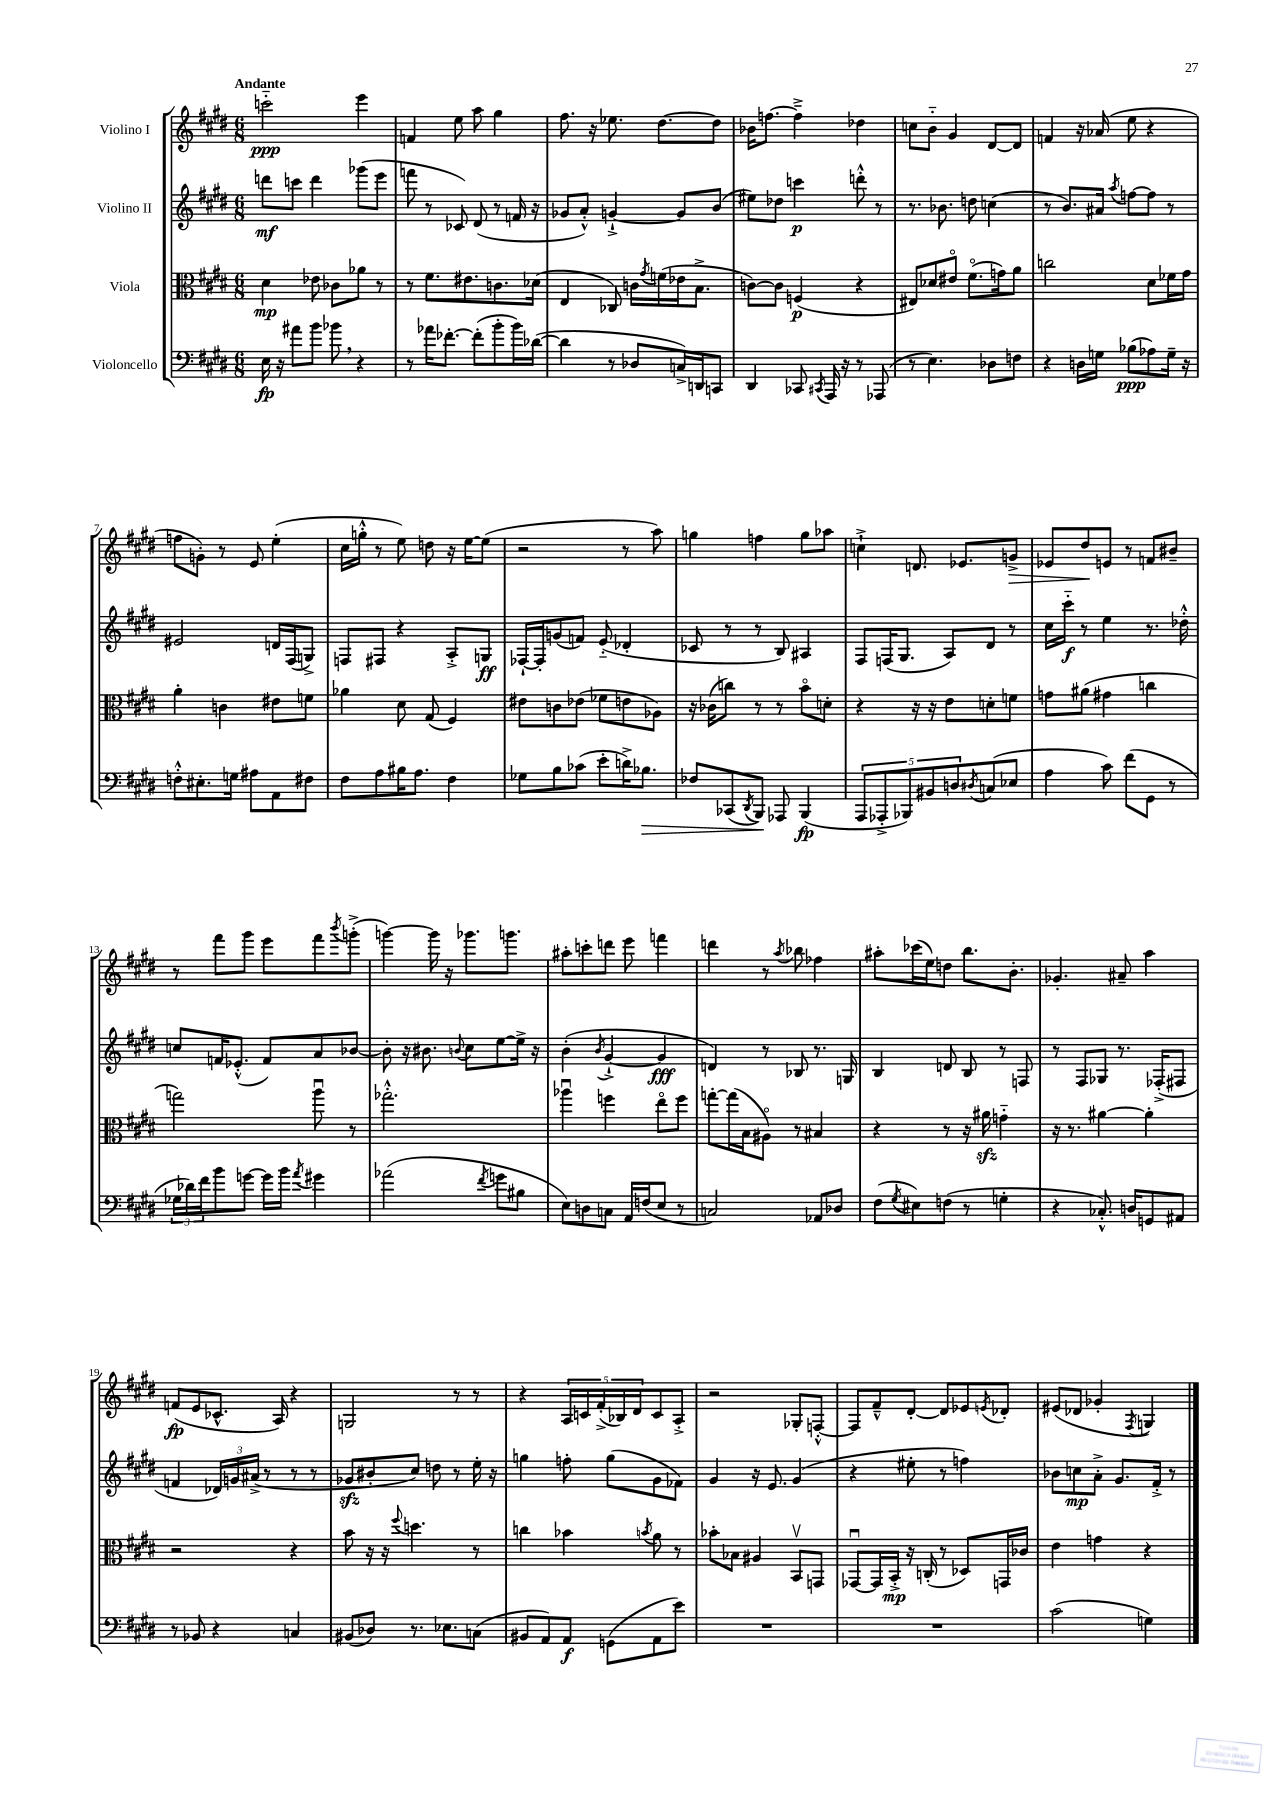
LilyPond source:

<<
\new StaffGroup <<
\new Staff = "s0" \with { instrumentName = "Violino I" } {
    \clef treble \key e \major \numericTimeSignature \time 6/8 \tempo "Andante"
    c'''2-_\ppp e'''4 |
    f'4 e''8 a''8 gis''4 |
    fis''8. r16 ees''8. dis''8.~ dis''8 |
    bes'16 f''8.~ f''4---> des''4 |
    c''8 b'8-_ gis'4 dis'8~ dis'8 |
    f'4 r16 aes'16( e''8 r4 |
    f''8 g'8-.) r8 e'8 e''4-.( |
    cis''16 g''16-.-^ r8 e''8) d''8 r16 e''16~ e''8( |
    r2 r8 a''8) |
    g''4 f''4 g''8 aes''8 |
    c''4-!-> d'8. ees'8. g'8->\> |
    ees'8 dis''8\! e'8 r8 f'8 bis'8-- |
    r8 fis'''8 gis'''8 e'''8 fis'''8 \acciaccatura { b'''8 } g'''8-.->( |
    g'''4~) g'''16 r16 ges'''8. g'''8. |
    ais''8-. c'''8-. d'''8 e'''8 f'''4 |
    d'''4 r8 \acciaccatura { a''8 } bes''8 fes''4 |
    ais''8-. ces'''16( e''16) d''8 b''8. b'8.-. |
    ges'4.-. ais'8-- a''4 |
    f'8\fp( e'8 ces'8.-^ a16) r4 |
    g2 r8 r8 |
    r4 \tuplet 5/4 { a16 c'16 fis'16-.->( bes16) dis'16 } c'8 a8-.-> |
    r2 ges8-. f8~-.-^ |
    f8 fis'8---^ dis'8~-. dis'8 ees'8 \acciaccatura { e'8 } des'8-. |
    eis'8( des'8 ges'4-. \acciaccatura { fis8 } g4) \bar "|." |
}
\new Staff = "s1" \with { instrumentName = "Violino II" } {
    \clef treble \key e \major \numericTimeSignature \time 6/8
    d'''8\mf c'''8 d'''4 ges'''8( e'''8 |
    f'''8 r8 ces'8) dis'8( r8 f'16 r16 |
    ges'8 a'8-.-^) g'4~-!-> g'8 b'8( |
    eis''8) des''8 c'''4\p d'''8-.-^ r8 |
    r8. bes'8. d''8 c''4( |
    r8 b'8.) ais'16 \acciaccatura { a''8 } f''8~ f''8 r8 |
    eis'2 d'16 fis16( g8->) |
    f8 fis8 r4 a8-.-> g8\ff |
    fes16~-! fes16-. g'8( f'8) e'8-_( des'4-. |
    ces'8 r8 r8 b8) ais4 |
    fis8 f16( gis8. a8) dis'8 r8 |
    cis''16 cis'''16-_\f r8 e''4 r8. des''16-.-^ |
    c''8 f'16 ees'8.-.-^( f'8) a'8 bes'8~ |
    bes'8-. r16 bis'8. \appoggiatura { b'8 } cis''8 e''8~ e''16-> r16 |
    b'4-.( \acciaccatura { b'8 } gis'4~-!-> gis'4\fff |
    d'4) r8 bes8 r8. g16 |
    b4 d'8 b8 r8 f8 |
    r8 fis8 ges8 r8. fes16-.->( fis8 |
    f'4 \tuplet 3/2 { des'16) g'16 ais'16->( } r8 r8 r8 |
    ges'8\sfz bis'8-. cis''8) d''8 r8 e''16-. r16 |
    g''4 f''8-. g''8( gis'8 fes'8) |
    gis'4 r16 e'8. gis'4( |
    r4 eis''8-. r8 f''4) |
    bes'8 c''8\mp a'8-.-> gis'8. fis'16-.-> r8 \bar "|." |
}
\new Staff = "s2" \with { instrumentName = "Viola" } {
    \clef alto \key e \major \numericTimeSignature \time 6/8
    dis'4\mp ees'8 ces'8 aes'8 r8 |
    r8 fis'8. eis'8. c'8. des'16( |
    e4 ces8) c'16 \acciaccatura { gis'8 } f'16( ees'16 b8.-> |
    c'8~) c'8 f4\p( r4 |
    eis8) des'8 eis'8\flageolet fis'8.\flageolet( g'16) a'8 |
    c''2 dis'8 fes'16 gis'16 |
    a'4-. c'4 eis'8 f'8 |
    aes'4 dis'8 gis8( fis4) |
    eis'8 c'8 ees'8( fes'8 e'8 aes8) |
    r16 ces'16( c''8) r8 r8 b'8\flageolet d'8-. |
    r4 r16 r16 e'8 d'8-. f'8 |
    g'8 ais'8( gis'4 c''4 |
    g''2) a''8\downbow r8 |
    ges''2.-.-^ |
    aes''4\downbow f''4 e''8\flageolet f''8 |
    g''8~-. g''16( b16 ais8\flageolet) r8 bis4 |
    r4 r8 r16 ais'16\sfz g'4-_ |
    r16 r8. ais'4~ ais'4-. |
    r2 r4 |
    b'8 r16 r16 \appoggiatura { fis''8 } d''4. r8 |
    c''4 bes'4 \acciaccatura { b'8 } a'8 r8 |
    bes'8-. bes8 ais4 b,8\upbow g,8 |
    ges,8~\downbow ges,16 b,16-.->\mp r16 c16-.( r8 des8) g,16 ces'16 |
    e'4 g'4 r4 \bar "|." |
}
\new Staff = "s3" \with { instrumentName = "Violoncello" } {
    \clef bass \key e \major \numericTimeSignature \time 6/8
    e16\fp r16 ais'8 b'8 bes'8 \breathe r4 |
    r8 aes'16 fes'8.~-. fes'8-.( b'8-. b'16) des'16~( |
    des'4 r8 des8 c16->) d,16 c,8 |
    dis,4 ces,8 \acciaccatura { cis,8 } a,,16 r16 r8 aes,,8( |
    r8 e4.) des8 f8 |
    r4 d16 g16 bes8\ppp( aes8) g16-- r16 |
    f8-.-^ eis8.-. g16 ais8 a,8 fis8 |
    fis8 a8 bis16 a8. fis4 |
    ges8 b8 ces'8( e'8-. d'16->) bes8.\> |
    fes8 ces,8( \acciaccatura { dis,8 } b,,8\!) aes,,8 b,,4\fp( |
    \tuplet 5/4 { a,,8 aes,,8-.-> bes,,8) bis,8 d8 } \acciaccatura { dis8 } c8( ees8 |
    a4 cis'8) fis'8( gis,8 r8 |
    \tuplet 3/2 { ges16 des'16) fis'16 } b'8 g'8~ g'16 b'16 \acciaccatura { a'8 } gis'4 |
    aes'2( \acciaccatura { fis'8 } g'8 bis8 |
    e8) d8 c8 a,16 f16( e8 r8 |
    c2) aes,8 des8 |
    fis8( \acciaccatura { gis8 } eis8) f8( r8 g4-. |
    r4 ces8.-.-^) d16 g,8 ais,8 |
    r8 bes,8 r4 c4 |
    bis,8( des8) r8. ees8. c8( |
    bis,8 a,8) a,8\f g,8( a,8 e'8) |
    R2. |
    R2. |
    cis'2( g4) \bar "|." |
}
>>
>>
